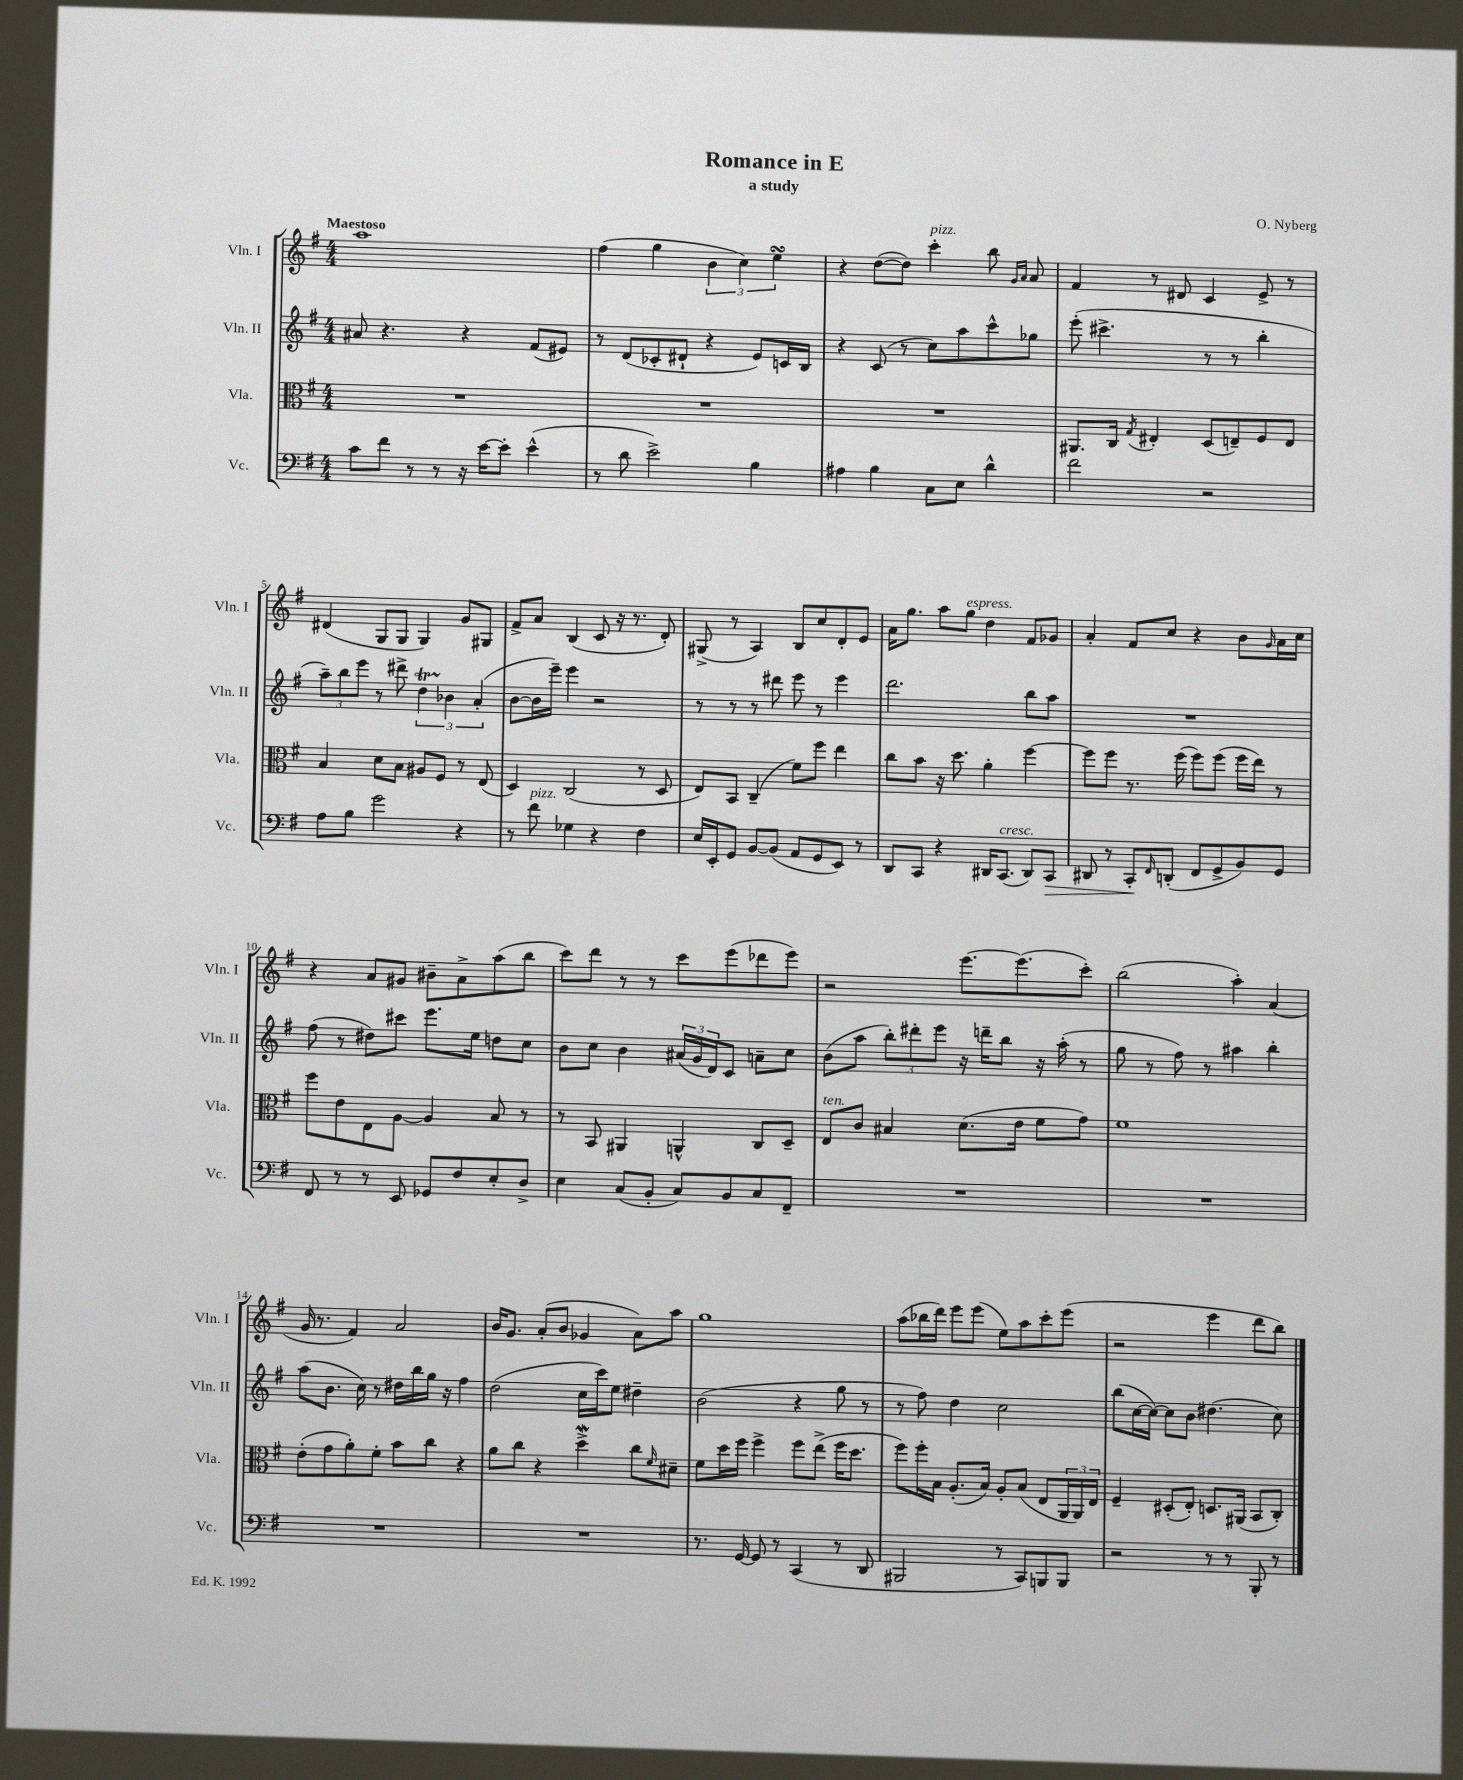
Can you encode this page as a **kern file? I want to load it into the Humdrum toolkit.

**kern	**dynam	**kern	**kern	**kern
*part4	*part4	*part3	*part2	*part1
*staff4	*staff4	*staff3	*staff2	*staff1
*I"Vc.	*	*I"Vla.	*I"Vln. II	*I"Vln. I
*I'Vc.	*	*I'Vla.	*I'Vln. II	*I'Vln. I
*clefF4	*	*clefC3	*clefG2	*clefG2
*k[f#]	*	*k[f#]	*k[f#]	*k[f#]
*M4/4	*	*M4/4	*M4/4	*M4/4
=1	=1	=1	=1	=1
!	!	!	!	!LO:TX:a:B:t=Maestoso
8c\L	.	1r	8a#X/	1aa
8f#\J	.	.	4.r	.
8r	.	.	.	.
8r	.	.	.	.
16r	.	.	4r	.
[16e\KL	.	.	.	.
8e'\J]	.	.	.	.
(4e^^\	.	.	(8f#/L	.
.	.	.	8e#X/J)	.
=2	=2	=2	=2	=2
8r	.	1r	8r	(4ff#\
8d\	.	.	(8d/L	.
2e^\)	.	.	8c-X'/	4gg\
.	.	.	8d#X`/J	.
.	.	.	4r	6b\
.	.	.	.	6cc\)
4B\	.	.	8e/L)	.
.	.	.	.	6eesSSS\
.	.	.	16cn/L	.
.	.	.	16B/JJ	.
=3	=3	=3	=3	=3
4A#X\	.	1r	4r	4r
4B\	.	.	(8c/	([8dd\L
.	.	.	8r	8dd\J])
!	!	!	!	!LO:TX:a:i:t=pizz.
8C\L	.	.	8cc\L)	4ccc'\
8E\J	.	.	8aa\	.
4d^^\	.	.	8ccc^^\	8bb\
.	.	.	.	16qqg/LL
.	.	.	.	16qqa/JJ
.	.	.	8gg-X\J	8a/
=4	=4	=4	=4	=4
2f#\	.	8.AA#X/L	(8eee'\	4f#/
.	.	.	4.ccc#X^\	.
.	.	16C/Jk	.	.
.	.	8qG/	.	.
.	.	4E#X'/	.	8r
.	.	.	.	8d#X/
2r	.	(8D/L	8r	4c/
.	.	8En~/)	8r	.
.	.	8F#/	4bb'\	8e^/
.	.	8E/J	.	8r
!!LO:LB:g=z
=5	=5	=5	=5	=5
8A\L	.	4B/	12aa~\L)	(4d#X/
.	.	.	12bb\	.
8B\J	.	.	.	.
.	.	.	12eee\J	.
2g\	.	8d\L	8r	8G/L
.	.	8B\J	8ddd#X^\	8G/J
.	.	8A#X/L	6ddT\	4G/)
.	.	8F#/J	.	.
.	.	.	6b-X\	.
4r	.	8r	.	8g/L
.	.	.	(6a'/	.
.	.	(8E/	.	8G#X/J
=6	=6	=6	=6	=6
8r	.	4D/)	[8b\L	8f#^/L
!LO:TX:a:i:t=pizz.	!	!	!	!
8f#\	.	.	16b\L]	8a/J
.	.	.	16eee~\JJ)	.
4G-X\	.	(2C/	4eee\	(4B/
4r	.	.	2r	8c/
.	.	.	.	16r
.	.	.	.	8.r
4F#\	.	8r	.	.
.	.	8D/	.	8d'/)
=7	=7	=7	=7	=7
16E/LL	.	8E/L)	8r	(8G#X^/
16EE'/J	.	.	.	.
8GG/J	.	8BB/J	8r	8r
[8BB/L	.	(4C~/	8r	4A/)
(8BB/J]	.	.	8ddd#X\	.
8AA/L	.	8f#\L)	8eee\	8B/L
8GG/	.	8ff#\J	8r	8cc/
8EE/J)	.	4ee\	4eee\	8d'/
8r	.	.	.	8e/J
=8	=8	=8	=8	=8
8DD/L	.	8cc\L	2.ddd\	16a\KL
.	.	.	.	8.gg\J
8CC/J	.	8b\J	.	.
4r	.	16r	.	8aa\L
.	.	8.dd\	.	.
!	!	!	!	!LO:TX:a:i:t=espress.
.	.	.	.	8gg\J
16DD#X/KL	.	4a'\	.	4dd\
!LO:TX:a:i:t=cresc.	!	!	!	!
(8.CC/J	.	.	.	.
8DD#/L)	.	[4ff#\	8bb\L	8f#/L
!	!LO:HP:b	!	!	!
8CC/J	>	.	8aa\J	8g-X/J
=9	=9	=9	=9	=9
8DD#X/	.	8ff#\L]	1r	4a'/
8r	.	8ff#\J	.	.
8CC'/L	.	8.r	.	8f#/L
16qqFF#/	.	.	.	.
(8DDn'/J	]	.	.	8cc/J
.	.	(16ff#\	.	.
8FF#/L	.	8ff#\L)	.	4r
8GG^/	.	(8ff#\J	.	.
8BB/)	.	16ff#\LL	.	8b\L
.	.	16ee\JJ)	.	.
.	.	.	.	16qqg/
8GG/J	.	8r	.	16a\L
.	.	.	.	16cc\JJ
!!LO:LB:g=z
=10	=10	=10	=10	=10
8FF#/	.	8ff#\L	(8ff#\	4r
8r	.	8e\	8r	.
8r	.	8E\	8dd#X\L)	8a/L
8EE/	.	[8A\J	8ccc#X\J	8g#X/J
8GG-X/L	.	4A/]	8.eee\L	8b#X~\L
8F#/	.	.	.	8a^\
.	.	.	16ee\Jk	.
8E'/	.	8B/	8ddn\L	(8aa\
8D^/J	.	8r	8cc\J	8bb\J
=11	=11	=11	=11	=11
4E\	.	8r	8b\L	8ccc\L)
.	.	8BB/	8cc\J	8ddd\J
(8C/L	.	4AA#X/	4b\	8r
8BB'/J	.	.	.	8r
8C/L)	.	4AAn^^/	(24a#X/LL	8ccc\L
.	.	.	24g/	.
.	.	.	24d/J)	.
8BB/	.	.	8c/J	(8eee\
8C/	.	8C/L	8an~\L	8ddd-X\
8FF#~/J	.	8D~/J	8cc\J	8eee\J)
=12	=12	=12	=12	=12
!	!	!LO:TX:a:i:t=ten.	!	!
1r	.	8E/L	(8b\L	2r
.	.	8c/J	8aa\J	.
.	.	4B#X/	12bb'\L)	.
.	.	.	12ddd#X'\	.
.	.	.	12eee\J	.
.	.	(8.d\L	16r	[8.eee\L
.	.	.	16dddn~\KL	.
.	.	.	8bb\J	.
.	.	16e\Jk	.	(8.eee\]
.	.	8f#\L	16r	.
.	.	.	(16aa'\	.
.	.	8g\J)	8r	8ccc'\J)
=13	=13	=13	=13	=13
1r	.	1f#	8gg\	(2bb\
.	.	.	8r	.
.	.	.	8ff#\)	.
.	.	.	8r	.
.	.	.	4aa#X\	4aa'\)
.	.	.	4bb'\	(4a/
!!LO:LB:g=z
=14	=14	=14	=14	=14
1r	.	(8e'\L	(8aa\L	16g/
.	.	.	.	8.r
.	.	8g\	8.b\J	.
.	.	8a'\)	.	4f#/)
.	.	.	16cc\)	.
.	.	8f#'\J	8r	.
.	.	8b\L	16dd#X\LL	2a/
.	.	.	16bb\	.
.	.	8cc\J	16gg\JJ	.
.	.	.	16r	.
.	.	4r	4ff#\	.
=15	=15	=15	=15	=15
1r	.	8a\L	(2dd\	16b/KL
.	.	.	.	8.g/J
.	.	8cc\J	.	.
.	.	4r	.	(8a'/L
.	.	.	.	8b/J
.	.	4ddW^\	16cc\LL	4g-X/
.	.	.	16ccc\J)	.
.	.	.	8ee\J	.
.	.	8cc\L	4dd#X~\	8a\L)
.	.	16qqf#/	.	.
.	.	8d#X~\J	.	8aa\J
=16	=16	=16	=16	=16
8.r	.	8f#\L	(2b\	1gg
.	.	16dd\L	.	.
[16GG/	.	16ff#\JJ	.	.
8GG/]	.	4ff#^\	.	.
8r	.	.	.	.
(4CC/	.	8ff#\L	4r	.
.	.	(8ee^\J	.	.
8r	.	16ff#\KL	8gg\	.
.	.	8.dd\J	.	.
8DD/	.	.	8r	.
=17	=17	=17	=17	=17
2BBB#X/	.	8ff#\L)	8r	(8aa\L
.	.	16ff#'\L	8ff#\)	16bb-X\L
.	.	16B\JJ	.	16ddd\JJ)
.	.	(8.A'/L	4dd\	8eee\L
.	.	.	.	(8eee\J
.	.	16B/Jk)	.	.
8r	.	8A'/L	2cc\	8ee\L)
8CC/L)	.	(8B/J	.	8aa\
8BBBn/	.	8E/L	.	8ccc'\
8BBB/J	.	24AA/L	.	(8eee\J
.	.	24AA/)	.	.
.	.	24E/JJ	.	.
=18	=18	=18	=18	=18
2r	.	4F#~/	(8bb\L	2r
.	.	.	[16cc\L	.
.	.	.	16cc\JJ_)	.
.	.	(8D#X'/L	8cc\L]	.
.	.	8E'/J)	8b\J	.
8r	.	8.Dn/L	(4.dd#X\	4eee\
8r	.	.	.	.
.	.	(16AA#X/Jk	.	.
8BBB'/	.	8BB/L	.	8ddd\L
8r	.	8C'/J)	8cc\)	8bb\J)
==	==	==	==	==
*-	*-	*-	*-	*-
